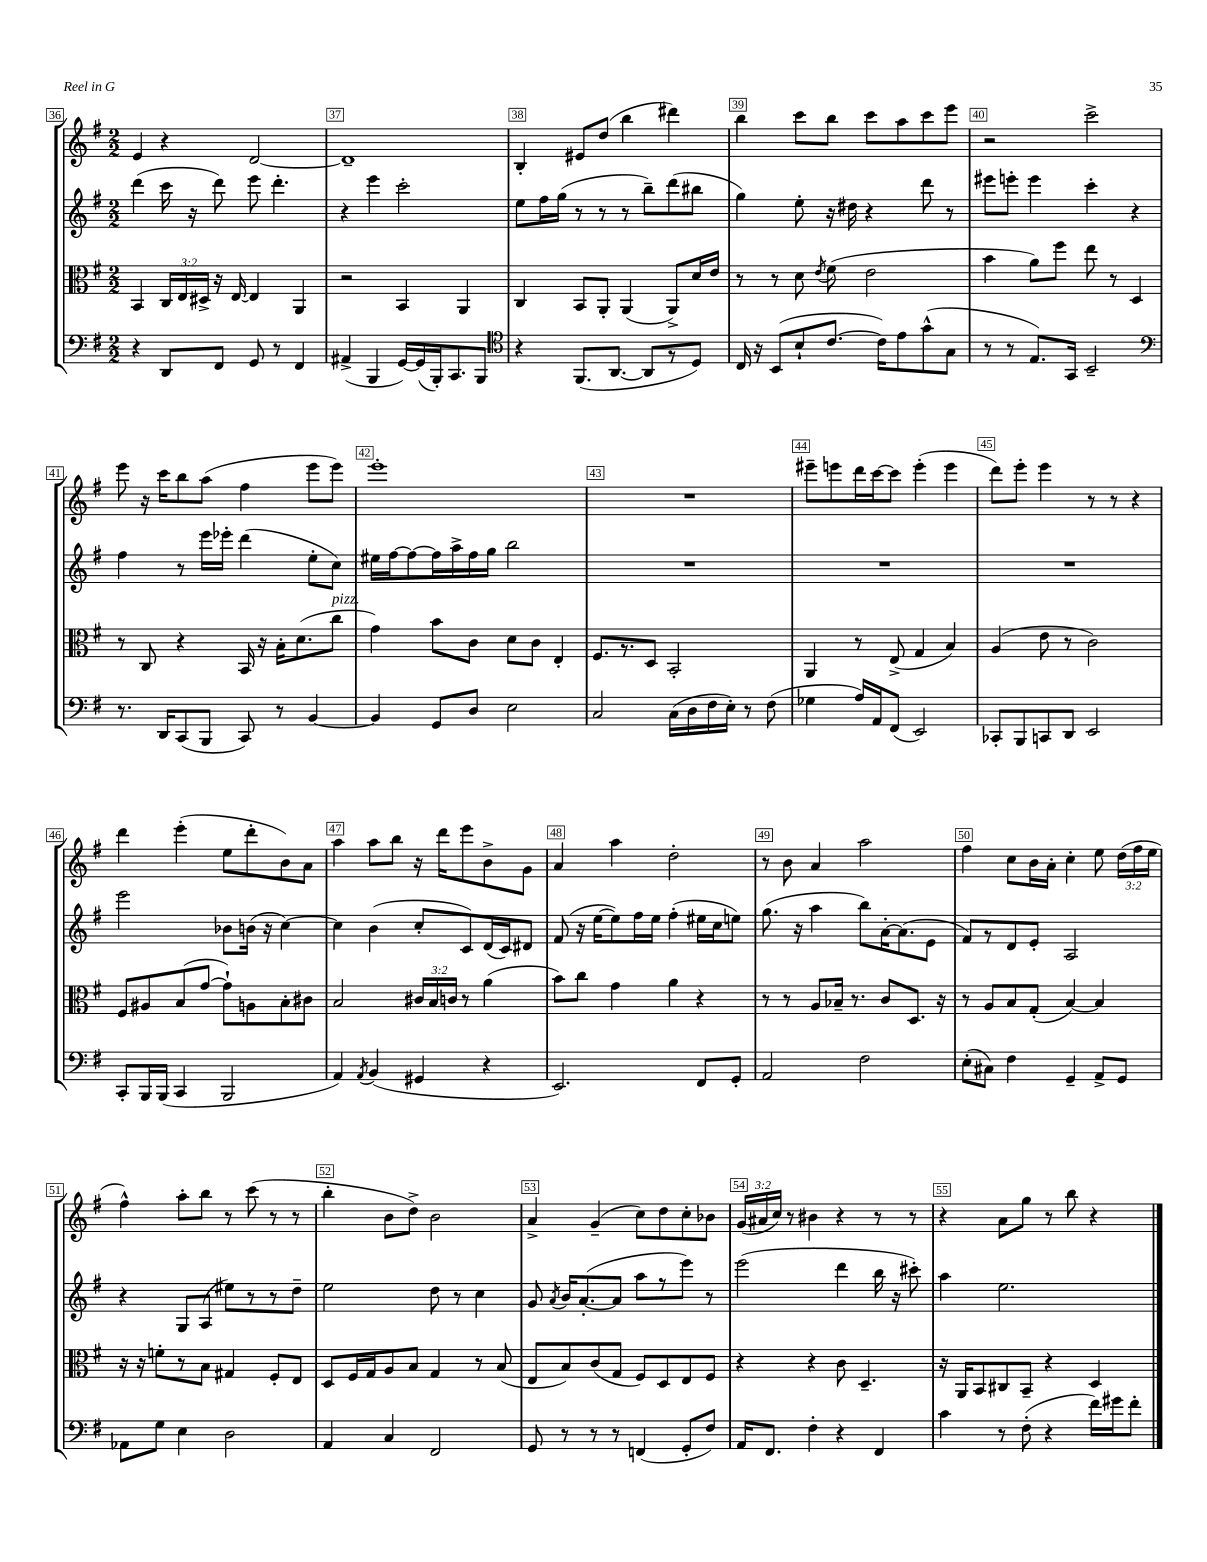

**kern	**kern	**kern	**kern
*part4	*part3	*part2	*part1
*staff4	*staff3	*staff2	*staff1
*clefF4	*clefC3	*clefG2	*clefG2
*k[f#]	*k[f#]	*k[f#]	*k[f#]
*M2/2	*M2/2	*M2/2	*M2/2
=36	=36	=36	=36
4r	4BB/	(4ddd\	4e/
8DD/L	24C/LL	16ccc\	4r
.	24E/	.	.
.	.	16r	.
.	24D#X^/JJ	.	.
8FF#/J	16r	8ddd\)	.
.	[16E/	.	.
8GG/	4E/]	8eee\	[2d/
8r	.	4.ddd'\	.
4FF#/	4AA/	.	.
=37	=37	=37	=37
(4AA#X^/	2r	4r	1d~]
4BBB/	.	4eee\	.
[16GG/LL)	4BB/	2ccc'\	.
(16GG/]	.	.	.
16BBB'/J)	.	.	.
8.CC/	.	.	.
.	4AA/	.	.
8BBB/J	.	.	.
=38	=38	=38	=38
*clefC4	*	*	*
4r	4C/	8ee\L	4B'/
.	.	16ff#\L	.
.	.	(16gg\JJ	.
(8.FF#/L	8BB/L	8r	8e#X/L
.	8AA'/J	8r	(8dd/J
[8.AA/J	.	.	.
.	(4AA/	8r	4bb\
8AA/L]	.	8bb~\L)	.
8r	8AA^/L)	(8ddd\	4ddd#X\)
8D/J)	16d/L	8bb#X\J	.
.	16e/JJ	.	.
=39	=39	=39	=39
16C/	8r	4gg\)	4bb\
16r	.	.	.
(8BB/L	8r	.	.
8B`/	8d\	8ee'\	8ccc\L
.	8qe/	.	.
[8.c/J	(8f#\	16r	8bb\J
.	.	16dd#X\	.
.	2e\	4r	8ccc\L
16c\KL])	.	.	.
8e\	.	.	8aa\
(8g^^\	.	8ddd\	8ccc\
8G\J	.	8r	8eee\J
=40	=40	=40	=40
8r	4b\	8eee#X\L	2r
8r	.	8eeen'\J	.
8.E/L)	8a\L)	4eee\	.
.	8ff#\J	.	.
16GG/Jk	.	.	.
2BB~/	8ee\	4ccc'\	2ccc^\
.	8r	.	.
.	4D/	4r	.
!!LO:LB:g=z
=41	=41	=41	=41
*clefF4	*	*	*
8.r	8r	4ff#\	8eee\
.	8C/	.	16r
16DD/KL	.	.	16ccc\KL
(8CC/	4r	8r	8bb\
8BBB/J	.	16eee\LL	(8aa\J
.	.	16eee-X'\JJ	.
8CC/)	16BB/	(4ddd\	4ff#\
.	16r	.	.
8r	16B'\KL	.	.
.	(8.d\	.	.
[4BB/	.	8ee'\L	8eee\L
!	!LO:TX:a:i:t=pizz.	!	!
.	8cc\J	8cc\J)	8eee\J)
=42	=42	=42	=42
4BB/]	4g\)	16ee#X\LL	1eee'
.	.	[16ff#\J	.
.	.	8ff#\_	.
8GG/L	8b\L	16ff#\L]	.
.	.	16aa^\	.
8D/J	8c\J	16ff#\	.
.	.	16gg\JJ	.
2E\	8d\L	2bb\	.
.	8c\J	.	.
.	4E'/	.	.
=43	=43	=43	=43
2C/	8.F#/L	1r	1r
.	8.r	.	.
.	8D/J	.	.
(16C\LL	2BB'/	.	.
16D\	.	.	.
16F#\	.	.	.
16E'\JJ)	.	.	.
8r	.	.	.
(8F#\	.	.	.
=44	=44	=44	=44
4G-X\	4AA/	1r	8eee#X~\L
.	.	.	8eeen\
16A/LL)	8r	.	16ddd\L
16AA/J	.	.	[16ccc\J
(8FF#/J	(8E^/	.	8ccc\J]
2EE/)	4G/	.	(4eee'\
.	4B/)	.	4eee\
=45	=45	=45	=45
8CC-X'/L	(4A/	1r	8ddd\L)
8BBB/	.	.	8eee'\J
8CCn/	8e\	.	4eee\
8DD/J	8r	.	.
2EE/	2c\)	.	8r
.	.	.	8r
.	.	.	4r
!!LO:LB:g=z
=46	=46	=46	=46
8CC'/L	8F#/L	2eee\	4ddd\
16BBB/L	8A#X/	.	.
(16BBB/JJ	.	.	.
4CC/	(8B/	.	(4eee'\
.	[8g/J	.	.
2BBB/	8g`\L])	8b-X\L	8ee\L
.	8An\	(16bn\Jk	8ddd'\
.	.	16r	.
.	8B'\	[4cc\)	8b\)
.	8c#X\J	.	8a\J
=47	=47	=47	=47
4AA/)	2B/	4cc\]	4aa\
8qAA/	.	.	.
(4BB/	.	(4b\	8aa\L
.	.	.	8bb\J
4GG#X/	24c#X/LL	8cc'/L	16r
.	24B/	.	.
.	.	.	16ddd\KL
.	24cn/JJ	.	.
.	8r	8c/)	8eee\
4r	(4a\	(16d/L	8b^\
.	.	16c/J)	.
.	.	8d#X/J	8g\J
=48	=48	=48	=48
2.EE/)	8b\L)	(8f#/	4a/
.	8cc\J	16r	.
.	.	[16ee\KL	.
.	4g\	8ee\])	4aa\
.	.	16ff#\L	.
.	.	16ee\JJ	.
.	4a\	(4ff#'\	2dd'\
8FF#/L	4r	16ee#X\LL	.
.	.	16cc\J	.
8GG'/J	.	8een\J)	.
=49	=49	=49	=49
2AA/	8r	(8.gg\	8r
.	8r	.	8b\
.	.	16r	.
.	8A/L	4aa\	4a/
.	16B-X~/Jk	.	.
.	8.r	.	.
2F#\	.	8bb\L)	2aa\
.	8c/L	[16a'\K	.
.	.	(8.a\]	.
.	8.D/J	.	.
.	.	8e\J	.
.	16r	.	.
=50	=50	=50	=50
(8E'\L	8r	8f#/L)	4ff#\
8C#X\J)	8A/L	8r	.
4F#\	8B/	8d/	8cc\L
.	(8G'/J	8e'/J	16b\L
.	.	.	16a'\JJ
4GG~/	[4B/)	2A/	4cc'\
8AA^/L	4B/]	.	8ee\
8GG/J	.	.	(24dd\LL
.	.	.	24ff#\
.	.	.	24ee\JJ
!!LO:LB:g=z
=51	=51	=51	=51
8AA-X\L	16r	4r	4ff#^^\)
.	16r	.	.
8G\J	8fn'\L	.	.
4E\	8r	8G/L	8aa'\L
.	8B\J	(8A/J	8bb\J
2D\	4G#X/	8ee#X\L)	8r
.	.	8r	(8ccc\
.	8F#'/L	8r	8r
.	8E/J	8dd~\J	8r
=52	=52	=52	=52
4AA/	8D/L	2ee\	4bb'\
.	16F#/L	.	.
.	16G/J	.	.
4C/	8A/	.	8b\L
.	8B/J	.	8dd^\J)
2FF#/	4G/	8dd\	2b\
.	.	8r	.
.	8r	4cc\	.
.	(8B/	.	.
=53	=53	=53	=53
8GG/	8E/L	8g/	4a^/
.	.	8qa/	.
8r	8B/)	16b/KL	.
.	.	([8.a'/	.
8r	(8c/	.	(4g~/
8r	8G/J	8a/J]	.
(4FFn/	8F#/L)	8aa\L	8cc\L)
.	8D/	8r	8dd\
8GG'/L	8E/	8eee\J)	8cc'\
8F#/J)	8F#/J	8r	8b-X\J
=54	=54	=54	=54
16AA/KL	4r	(2eee\	(24g/LL
.	.	.	24a#X/
8.FF#/J	.	.	.
.	.	.	24cc/JJ)
.	.	.	8r
4F#'\	4r	.	4b#X\
4r	8c\	4ddd\	4r
.	4.D~/	.	.
4FF#/	.	16bb\	8r
.	.	16r	.
.	.	8ccc#X'\)	8r
=55	=55	=55	=55
4c\	16r	4aa\	4r
.	16AA/KL	.	.
.	8BB/	.	.
8r	8C#X/	2.ee\	8a\L
(8F#'\	8BB~/J	.	8gg\J
4r	4r	.	8r
.	.	.	8bb\
16f#\LL)	4D/	.	4r
16g#X\J	.	.	.
8f#'\J	.	.	.
==	==	==	==
*-	*-	*-	*-
